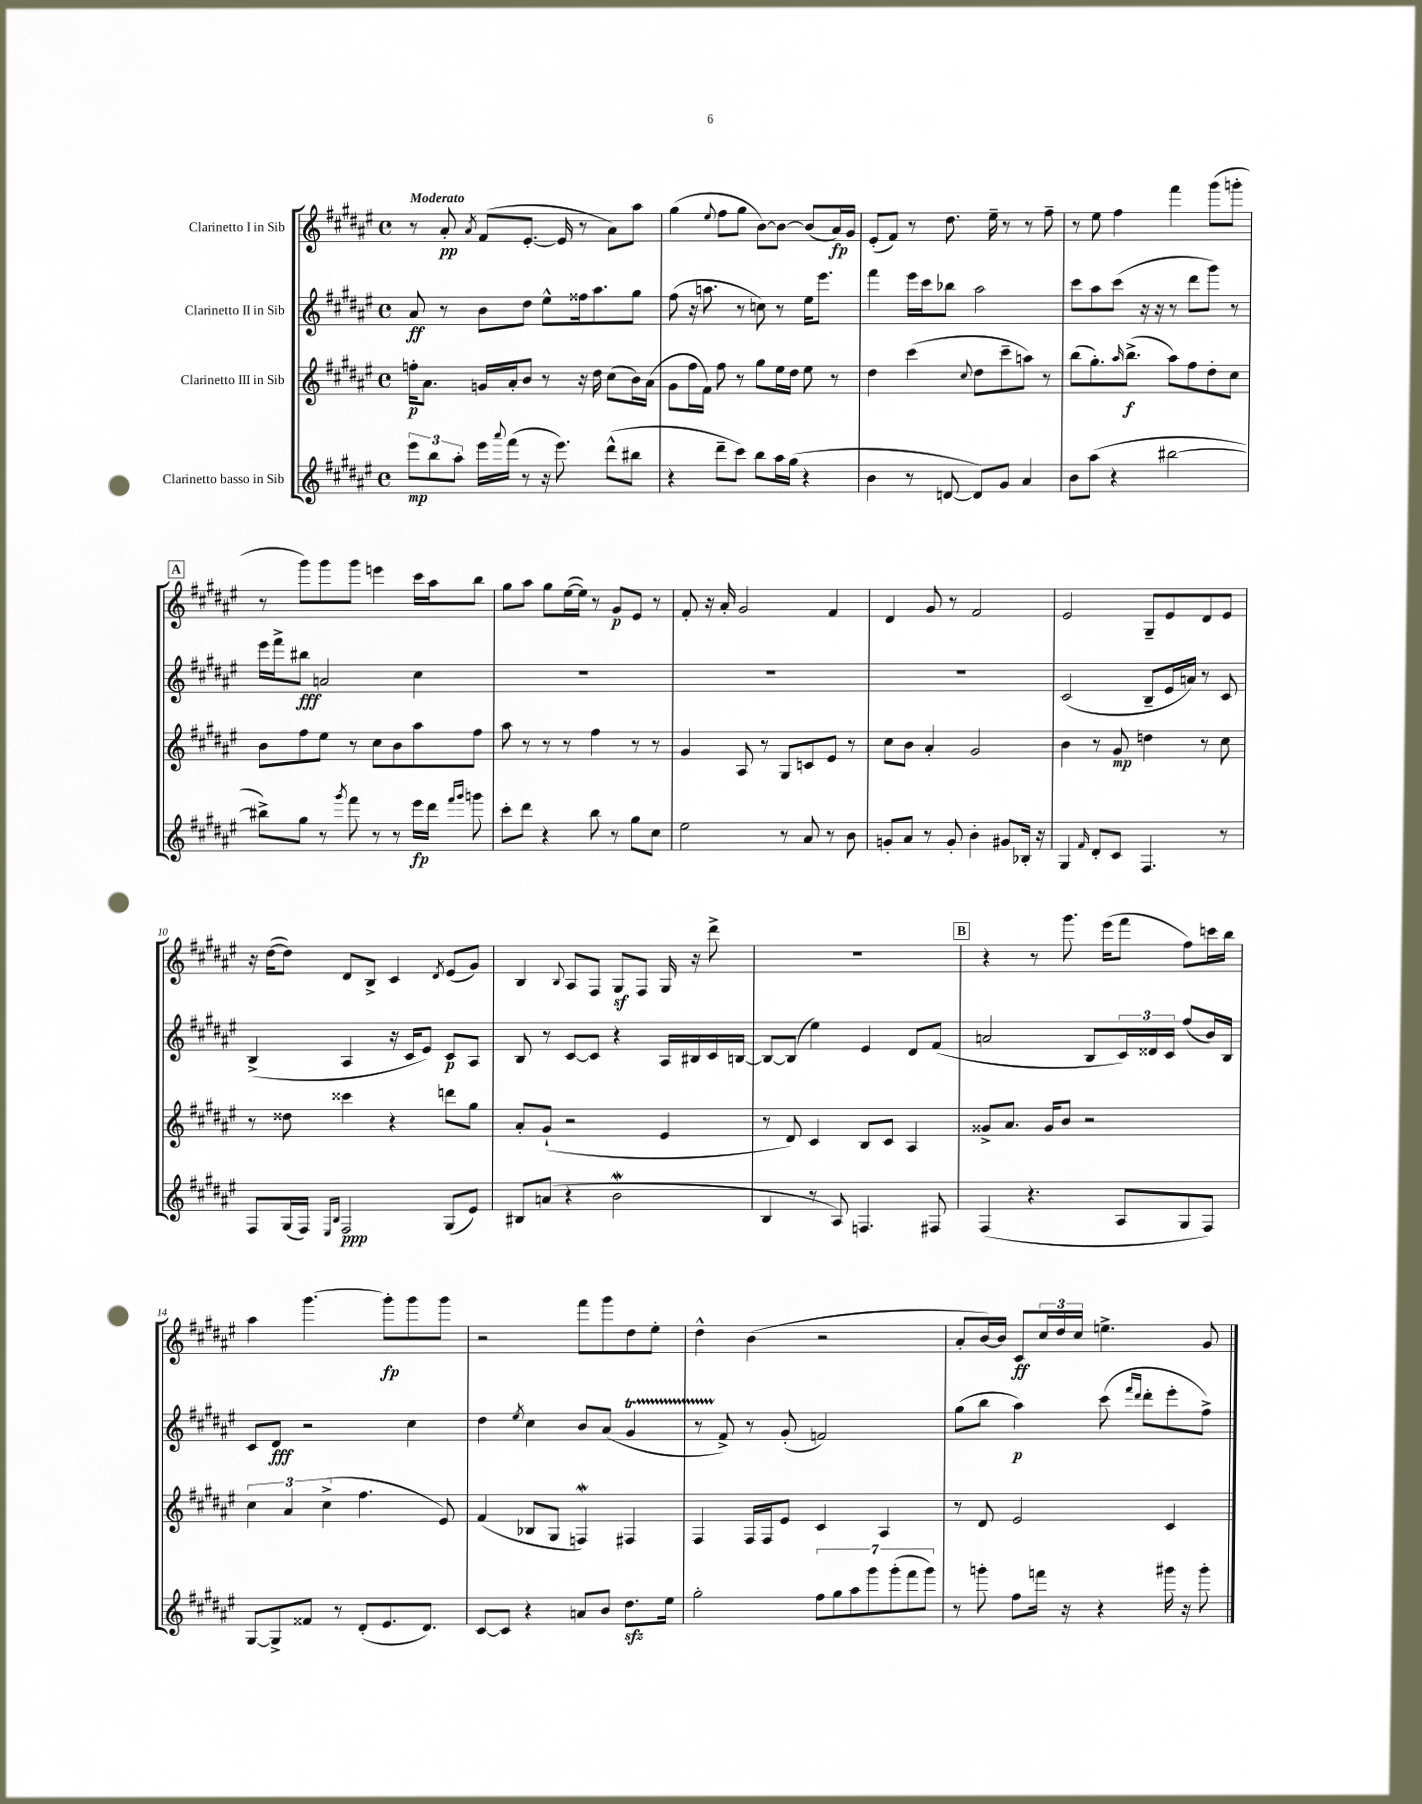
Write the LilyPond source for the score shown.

<<
\new StaffGroup <<
\new Staff = "s0" \with { instrumentName = "Clarinetto I in Sib" } {
    \clef treble \key fis \major \defaultTimeSignature \time 4/4 \tempo "Moderato"
    r8 ais'8-.\pp \acciaccatura { ais'8 } fis'8( eis'8.~-. eis'16 r8 ais'8) ais''8 |
    gis''4( \appoggiatura { eis''8 } fis''8 gis''8 b'8~) b'8~ b'8( ais'16\fp) gis'16 |
    eis'8-.( fis'8) r8 dis''8. eis''16-- r8 r8 fis''8-- |
    r8 eis''8 fis''4 fis'''4 gis'''8( g'''8-. |
    \mark \markup { \box "A" } r8 gis'''8) gis'''8 gis'''8 e'''4 cis'''16 ais''16 b''8 |
    gis''8 ais''8 gis''8 eis''16~( eis''16) r8 gis'8\p eis'8 r8 |
    fis'8-. r16 ais'16-. gis'2 fis'4 |
    dis'4 gis'8 r8 fis'2 |
    eis'2 gis8-- eis'8 dis'8 eis'8 |
    r16 dis''16~( dis''8) dis'8 b8-> cis'4 \acciaccatura { dis'8 } eis'8( gis'8) |
    b4 \appoggiatura { b8 } ais8 fis8 gis8\sf fis8 gis16 r16 dis'''8-> |
    R1 |
    \mark \markup { \box "B" } r4 r8 gis'''8. eis'''16( fis'''8 fis''8) c'''16 b''16 |
    ais''4 gis'''4.~ gis'''8-.\fp gis'''8 gis'''8 |
    r2 fis'''8 gis'''8 dis''8 eis''8-. |
    dis''4-^ b'4( r2 |
    ais'8-. b'16~) b'16 cis'8\ff \tuplet 3/2 { cis''16 dis''16 cis''16 } e''4.-> gis'8 \bar "|." |
}
\new Staff = "s1" \with { instrumentName = "Clarinetto II in Sib" } {
    \clef treble \key fis \major \defaultTimeSignature \time 4/4
    ais'8\ff r8 b'8 dis''8 eis''8-^ fisis''16 ais''8. gis''8 |
    fis''8( r16 a''8. r8 c''8) r8 eis''16 eis'''8. |
    fis'''4 eis'''16 cis'''16 bes''8 ais''2 |
    cis'''8 ais''8 cis'''8( r16 r16 r8 dis'''8 gis'''8) r8 |
    \mark \markup { \box "A" } eis'''16 fis'''16-> bis''8\fff a'2 cis''4 |
    R1 |
    R1 |
    R1 |
    cis'2( b8-- eis'16 a'16) r8 cis'8 |
    b4->( ais4 r16 cis'16 eis'8) cis'8\p ais8 |
    b8 r8 cis'8~ cis'8 r4 ais16 bis16 cis'16 b16~ |
    b8~ b8( eis''4) eis'4 dis'8 fis'8( |
    \mark \markup { \box "B" } a'2 b8 \tuplet 3/2 { cis'16) disis'16 cis'16 } fis''8( b'16) b16 |
    cis'8 dis'8\fff r2 cis''4 |
    dis''4 \acciaccatura { eis''8 } cis''4 b'8 ais'8( gis'4\startTrillSpan |
    r8 fis'8->\stopTrillSpan) r8 gis'8-.( f'2) |
    gis''8( b''8 ais''4\p) cis'''8( \grace { fis'''16 dis'''16 } dis'''8-. eis'''8-. fis''8->) \bar "|." |
}
\new Staff = "s2" \with { instrumentName = "Clarinetto III in Sib" } {
    \clef treble \key fis \major \defaultTimeSignature \time 4/4
    f''16-.\p ais'8. g'16 ais'16-. b'8 r8 r16 dis''16 cis''8( b'16) ais'16( |
    gis'8 fis''16 fis'16) fis''8 r8 gis''8 eis''16 dis''16 eis''8 r8 |
    dis''4 cis'''4( \appoggiatura { cis''8 } dis''8 cis'''8-- a''8) r8 |
    b''8( gis''8.-.) \grace { ais''16 } b''8.->\f( ais''8) fis''8 dis''8-. cis''8 |
    \mark \markup { \box "A" } b'8 fis''8 eis''8 r8 cis''8 b'8 ais''8 fis''8 |
    ais''8 r8 r8 r8 fis''4 r8 r8 |
    gis'4 ais8 r8 gis8 c'8 eis'8 r8 |
    cis''8 b'8 ais'4-. gis'2 |
    b'4 r8 gis'8\mp d''4 r8 cis''8 |
    r8 disis''8 cisis'''4 r4 d'''8 gis''8 |
    ais'8-. gis'8-!( r2 eis'4 |
    r8 dis'8) cis'4 b8 cis'8 ais4 |
    \mark \markup { \box "B" } gisis'8-> ais'8. gisis'16 b'8 r2 |
    \tuplet 3/2 { cis''4 ais'4 cis''4->( } fis''4. eis'8) |
    fis'4( bes8 gis8 f4\mordent) fis4 |
    fis4 fis16 fis16 eis'8 cis'4 ais4 |
    r8 dis'8 eis'2 cis'4 \bar "|." |
}
\new Staff = "s3" \with { instrumentName = "Clarinetto basso in Sib" } {
    \clef treble \key fis \major \defaultTimeSignature \time 4/4
    \tuplet 3/2 { eis'''8\mp b''8 ais''8-. } eis'''16 \appoggiatura { ais'''8 } fis'''16( r8 r16 eis'''8.) dis'''8-^( bis''8 |
    r4 dis'''8-- cis'''8) b''8 ais''16 gis''16( r4 |
    b'4 r8 d'8~ d'8) gis'8 ais'4 |
    b'8 ais''8( r4 bis''2~ |
    \mark \markup { \box "A" } bis''8->) gis''8 r8 \acciaccatura { gis'''8 } fis'''8 r8 r8 eis'''16\fp dis'''16 \grace { fis'''16 gis'''16 } g'''8 |
    cis'''8-. dis'''8 r4 b''8 r8 gis''8 cis''8 |
    eis''2 r8 ais'8 r8 b'8 |
    g'8-. ais'8 r8 g'8-. b'4-. gis'8 bes16-. r16 |
    gis4 \grace { fis'16 } dis'8-. cis'8 fis4. r8 |
    fis8 gis16( fis16) \grace { eis16 b16 } fis2\ppp gis8( eis'8) |
    bis8 a'8( r4 b'2\mordent |
    b4 r8 ais8) f4. fis8 |
    \mark \markup { \box "B" } fis4( r4. ais8 gis8 fis8) |
    gis8~ gis8-> fisis'8 r8 dis'8-.( eis'8. dis'8.) |
    cis'8~ cis'8 r4 a'8 b'8 dis''8.\sfz eis''16 |
    gis''2-. \tuplet 7/4 { fis''8 gis''8 ais''8 gis'''8 gis'''8-.( fis'''8 gis'''8) } |
    r8 g'''8-. fis''8 f'''16 r16 r4 gis'''16 r16 gis'''8-. \bar "|." |
}
>>
>>
